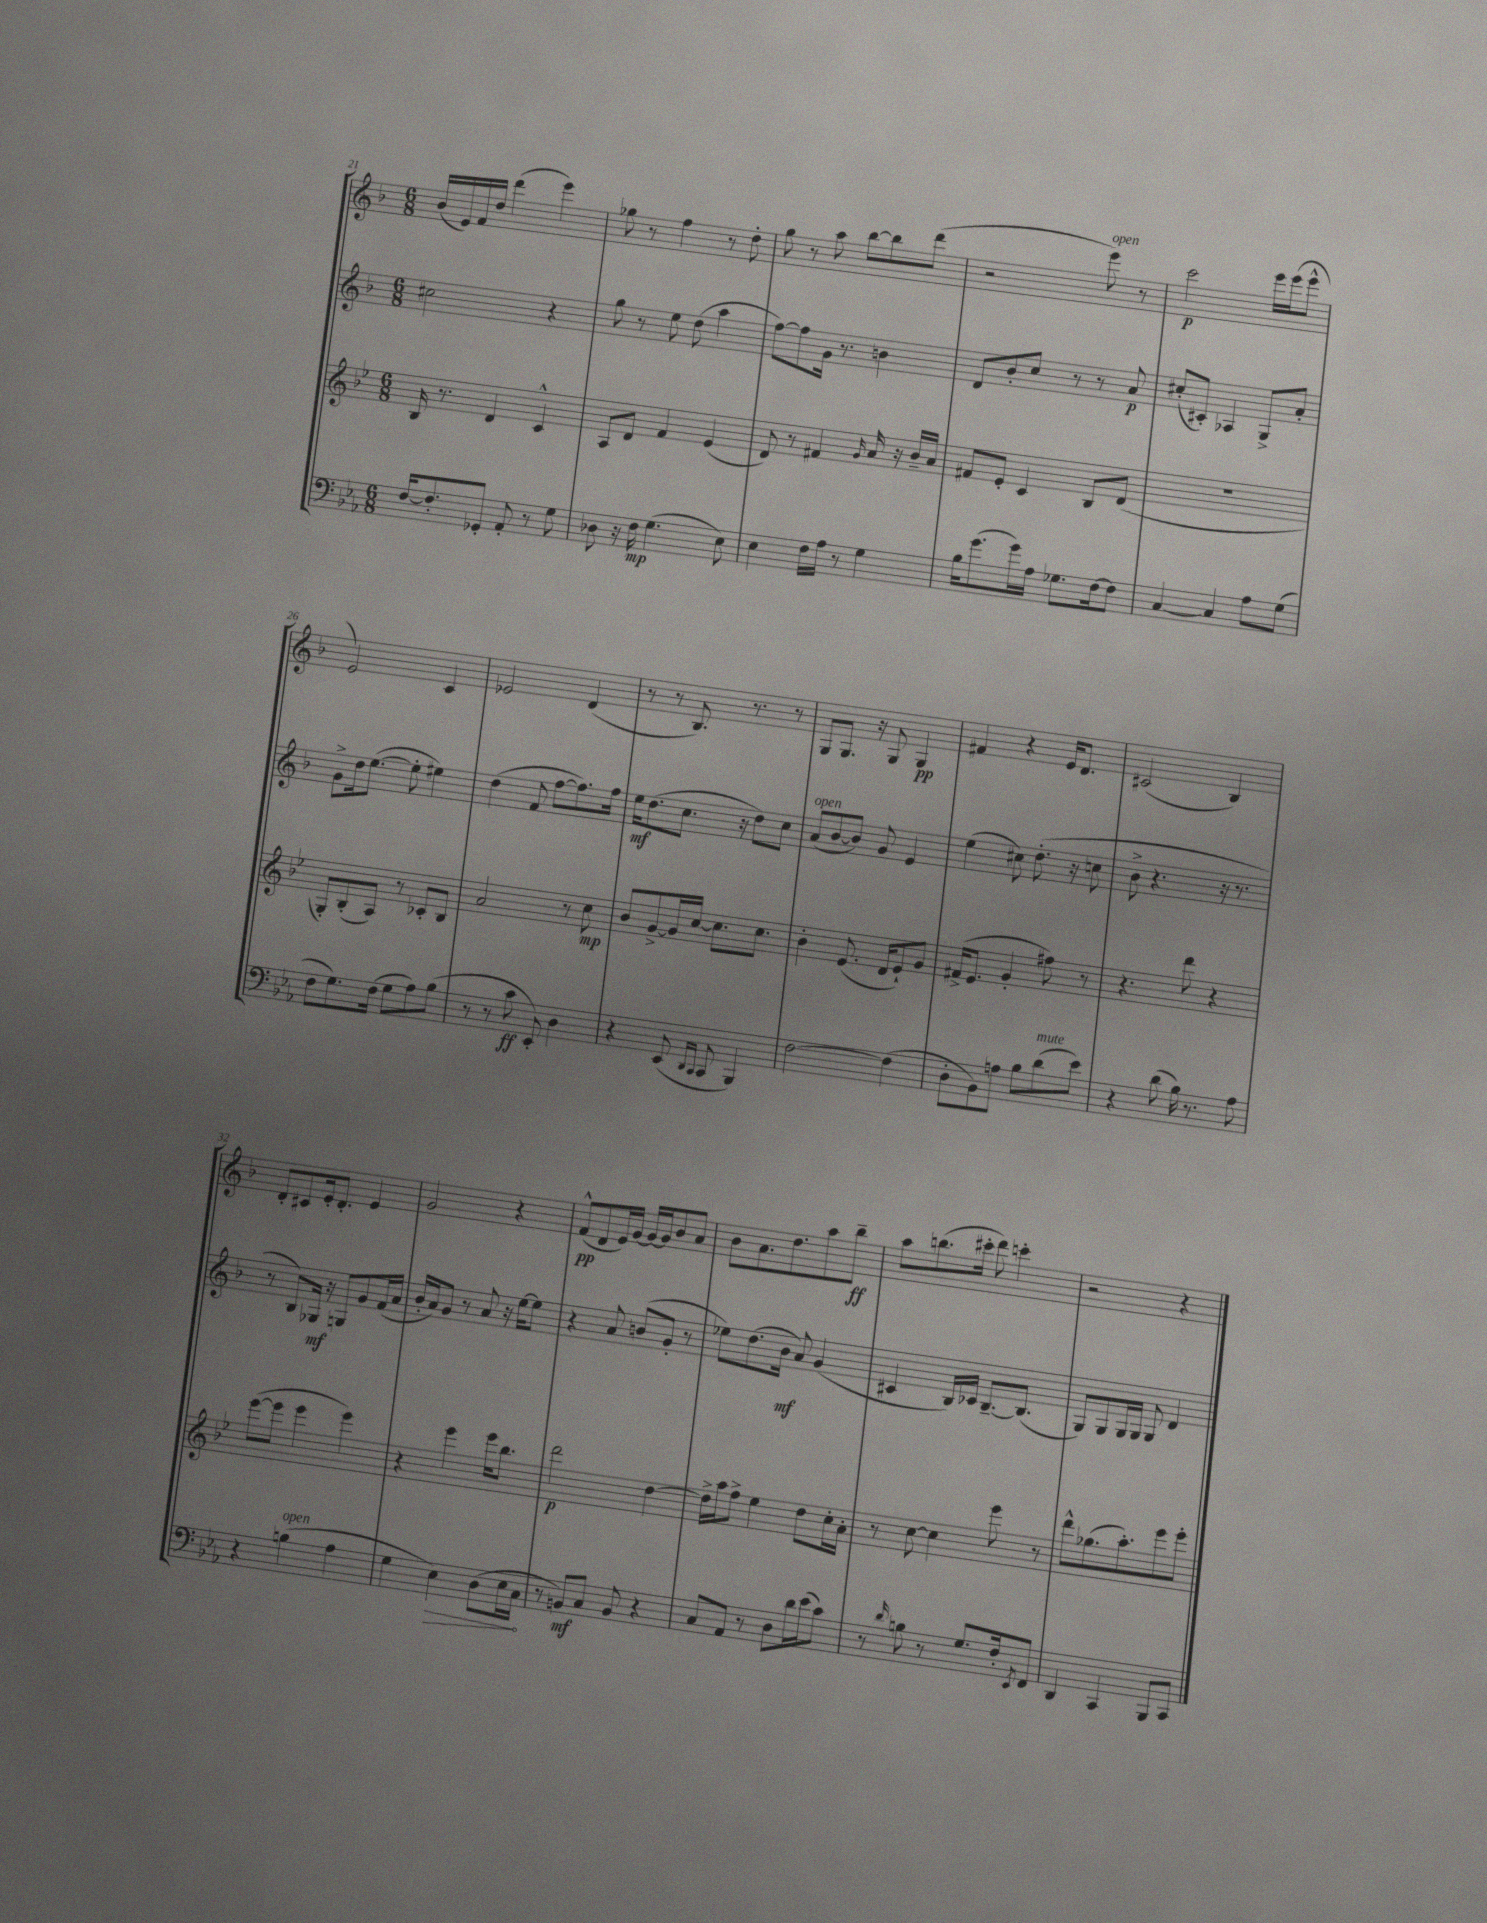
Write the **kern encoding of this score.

**kern	**kern	**kern	**kern
*staff4	*staff3	*staff2	*staff1
*clefF4	*clefG2	*clefG2	*clefG2
*k[b-e-a-]	*k[b-e-]	*k[b-]	*k[b-]
*M6/8	*M6/8	*M6/8	*M6/8
[16F	16B-	2cc#	(16b-
8.F']	8.r	.	16e)
.	.	.	16f
.	.	.	16dd
8GG-'	4d	.	(4ddd
8AA-'	.	.	.
8r	4c^^	4r	4eee)
8G	.	.	.
=	=	=	=
8D-	8A	8gg	8gg-
16r	8d	8r	8r
16F	.	.	.
(4.G	4f	8ee	4ff
.	.	(8dd	.
.	(4e-	4aa	8r
8E-)	.	.	8dd'
=	=	=	=
4E-	8d)	[8ff)	8gg
.	8r	8ff]	8r
16F	4f#	16g	8aa
16A-	.	8.r	.
8r	.	.	[8bb-
.	16qqg	.	.
4G	16a	4b	8bb-]
.	16r	.	.
.	16b-~	.	(8ddd
.	16a	.	.
=	=	=	=
16B-	8f#	8d	2r
(8.g	.	.	.
.	8e-'	8b-'	.
16g)	4c	8cc	.
16A-	.	.	.
8.G-	.	8r	.
.	8B-	8r	8eee)
[16F	.	.	.
8F]	(8d	8a	8r
=	=	=	=
[4C	2.r	(8cc#'	2ccc
.	.	8c#')	.
4C]	.	4A-	.
8A-	.	8G^	16eee
.	.	.	(16eee
(8G	.	8a'	8eee^^
=	=	=	=
8F	8G')	8g^	2e)
8.G)	(8B-'	16dd	.
.	.	([8.ee	.
.	8A)	.	.
(16F	.	.	.
8G	8r	8ee']	.
8A-)	8c-'	4ee#)	4c
(8B-	8B-	.	.
=	=	=	=
8r	2a	(4dd	2e-
8r	.	.	.
8c	.	8f	.
8EE-')	.	[8ff	.
4D	8r	8.ff])	(4d
.	8cc	.	.
.	.	16ff	.
=	=	=	=
4r	8b-	16ee	8r
.	.	(8.dd	.
.	[8g^	.	8r
(8EE-	16g]	8.cc	8.B-)
.	[16cc	.	.
16qqDD	.	.	.
16qqCC	.	.	.
8CC	8.cc]	.	.
.	.	16r	8.r
4BBB-)	.	8dd)	.
.	8.cc	.	.
.	.	8cc	8r
=	=	=	=
[2F	4b-'	(8a	8G
.	.	[8b-	8.G
.	(8.e-	8b-])	.
.	.	.	16r
.	.	8g	8G
.	16d	.	.
(4F]	8e-`)	4e	4G
.	8g	.	.
=	=	=	=
8D'	(16f#^	(4ee	4f#
.	8.e-	.	.
8BB-)	.	.	.
8A	4g'	8cc#)	4r
8B-	.	(8.dd'	.
(8d	8ff#)	.	16e
.	.	16r	8.d
8e-)	8r	8cc	.
=	=	=	=
4r	4.r	8b-^	(2c#
.	.	4.r	.
(8d	.	.	.
16B-)	8ddd	.	.
8.r	.	.	.
.	4r	16r	4B-)
.	.	8.r	.
8A-	.	.	.
=	=	=	=
4r	([8eee-	8r	8d'
.	8eee-]	8B-)	8c#
(4B	4eee-	16G-	16e'
.	.	16r	8.d'
.	.	8G	.
4A-	4eee-)	8g	4e
.	.	(16f	.
.	.	16a	.
=	=	=	=
4G	4r	16b-'	2g
.	.	16a)	.
.	.	8g	.
4E-)	4eee-	8r	.
.	.	8a	.
(8D	16eee-	16r	4r
.	8.bb-	[16ee	.
16E-	.	8ee]	.
16C	.	.	.
=	=	=	=
8r	2ddd	4r	(8f^^
8BB)	.	.	8d
8C	.	8a	16e)
.	.	.	[16g
8BB	.	(8b	16g_
.	.	.	16g]
4r	[4dd	8g'	8b-
.	.	8r	8a
=	=	=	=
8C	16dd^]	8ee-)	8b-
.	16aa	.	.
8AA-	8ff^	(8.dd	8.a
8r	4ee-	.	.
.	.	16b-	8.dd
8D	.	8a)	.
16d	8dd	(4g	8aa
(16e-	.	.	.
8c)	16cc'	.	8bb-~
.	16a'	.	.
=	=	=	=
8r	8r	4c#	8aa
16qqd	.	.	.
8B	[8cc	.	(8.bb
8r	4cc]	16B-)	.
.	.	16c-	16ccc#'
8.G	.	[8.B-~	8ddd)
.	8eee-	.	4ccc'
16F'	.	(8.B-]	.
8qEE-	.	.	.
8FF	8r	.	.
=	=	=	=
4DD	8ddd^^	8G)	2r
.	(8.gg-	8G	.
4CC	.	16G	.
.	8.aa')	16G	.
.	.	8G	.
8BBB-	8eee-	4d	4r
8CC	8eee-'	.	.
==	==	==	==
*-	*-	*-	*-
